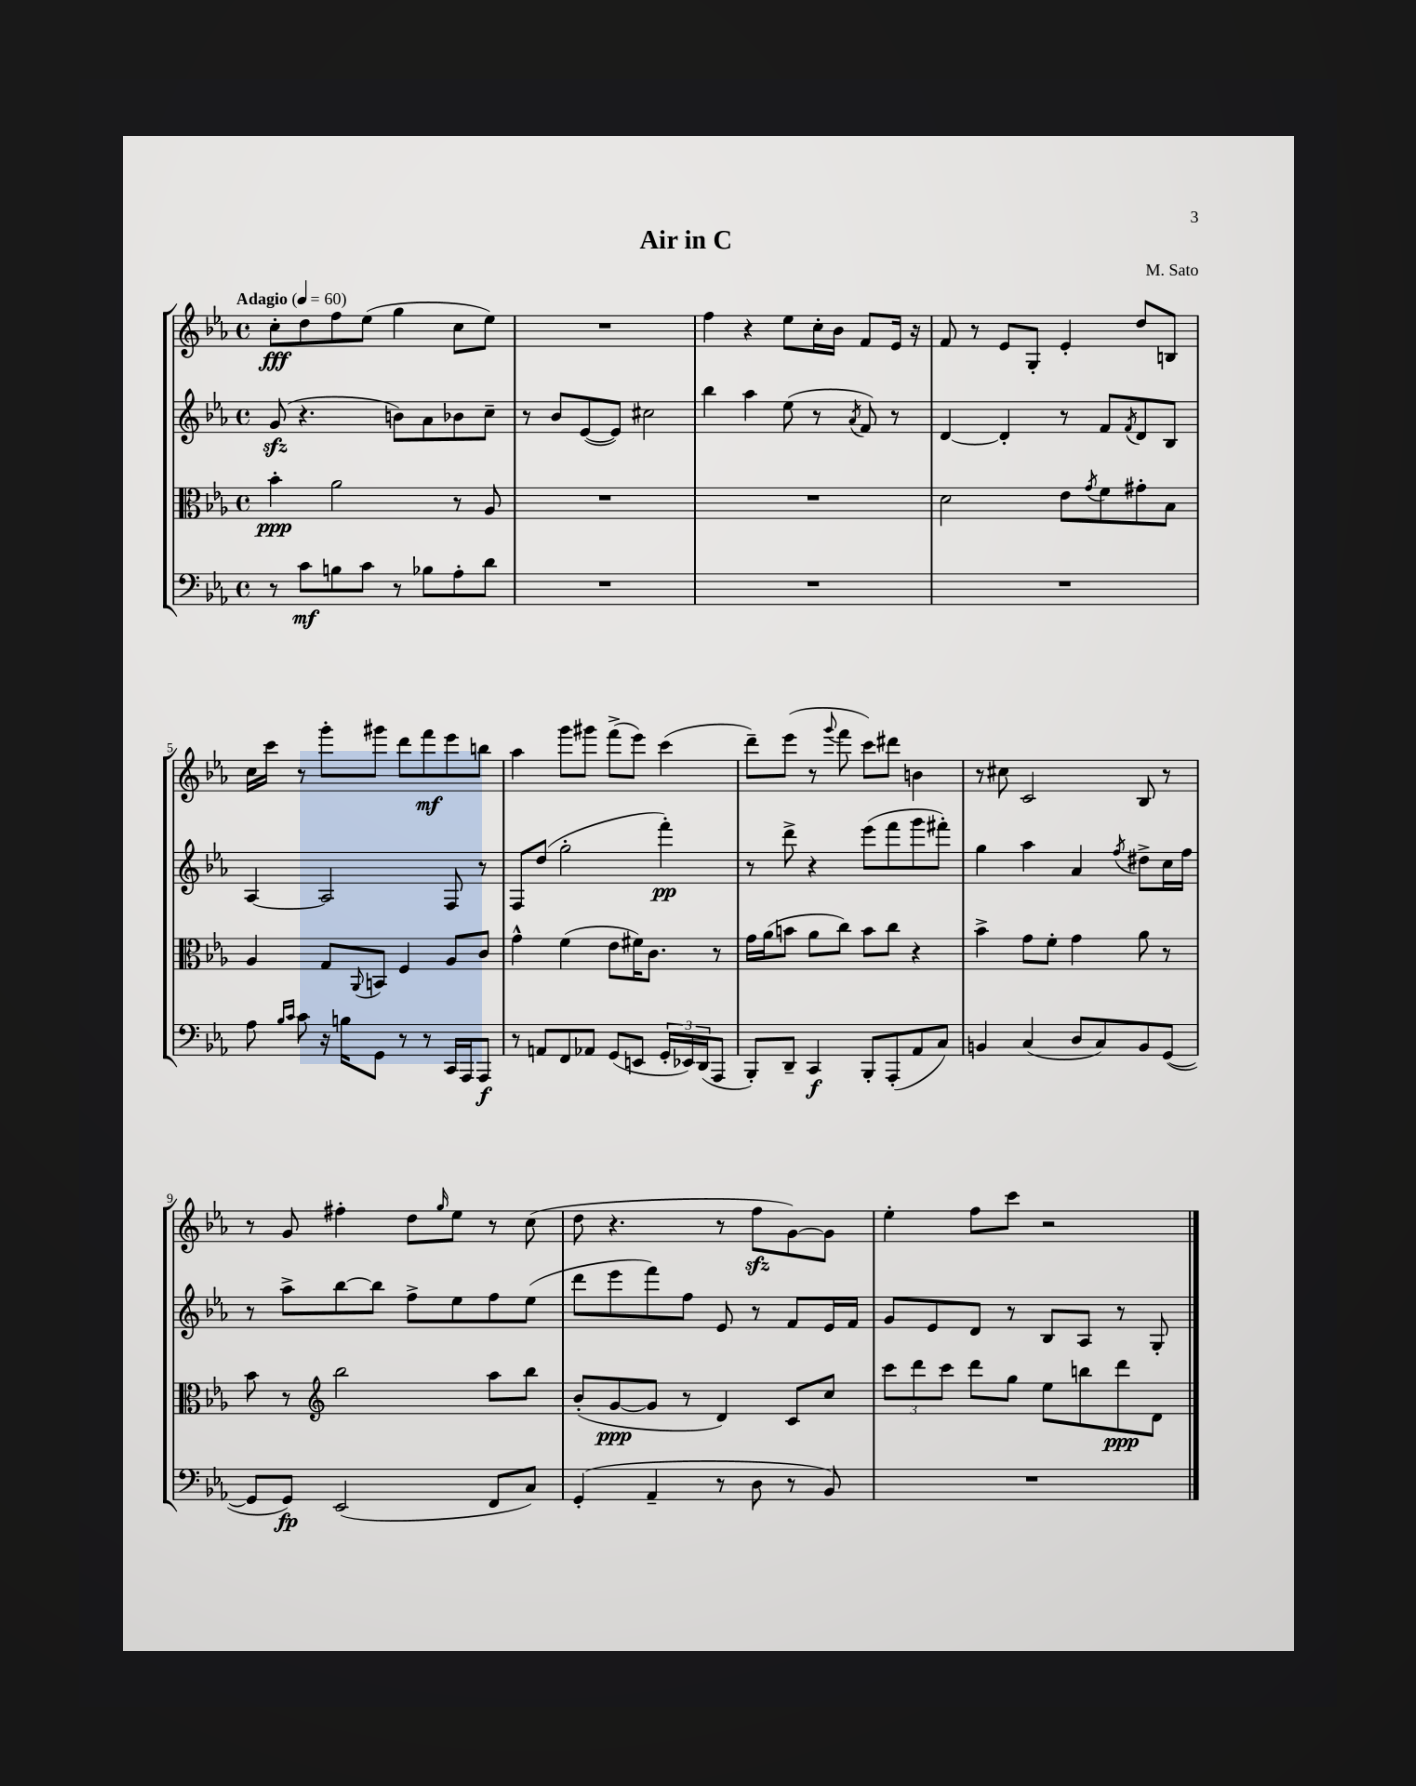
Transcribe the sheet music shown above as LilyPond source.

\header { title = "Air in C" composer = "M. Sato" }
<<
\new StaffGroup <<
\new Staff = "s0" {
    \clef treble \key ees \major \defaultTimeSignature \time 4/4 \tempo "Adagio" 4 = 60
    c''8-.\fff d''8 f''8 ees''8( g''4 c''8 ees''8) |
    R1 |
    f''4 r4 ees''8 c''16-. bes'16 f'8 ees'16 r16 |
    f'8 r8 ees'8 g8-. ees'4-. d''8 b8 |
    c''16 c'''16 r8 g'''8-. gis'''8 d'''8 f'''8\mf ees'''8 b''8 |
    aes''4 g'''8 gis'''8 f'''8->( ees'''8) c'''4( |
    d'''8--) ees'''8( r8 \appoggiatura { g'''8 } f'''8 c'''8) dis'''8 b'4 |
    r8 cis''8 c'2 bes8 r8 |
    r8 g'8 fis''4-. d''8 \grace { g''16 } ees''8 r8 c''8( |
    d''8 r4. r8 f''8\sfz g'8~) g'8 |
    ees''4-. f''8 c'''8 r2 \bar "|." |
}
\new Staff = "s1" {
    \clef treble \key ees \major \defaultTimeSignature \time 4/4
    g'8\sfz( r4. b'8) aes'8 bes'8 c''8-- |
    r8 bes'8 ees'8~( ees'8) cis''2 |
    bes''4 aes''4 ees''8( r8 \acciaccatura { aes'8 } f'8) r8 |
    d'4~ d'4-. r8 f'8 \acciaccatura { f'8 } d'8 bes8 |
    aes4~ aes2 f8 r8 |
    f8 d''8( g''2-. f'''4-.\pp) |
    r8 d'''8-> r4 ees'''8( f'''8 g'''8 fis'''8-.) |
    g''4 aes''4 aes'4 \acciaccatura { f''8 } dis''8-> c''16 f''16 |
    r8 aes''8-> bes''8~ bes''8 f''8-> ees''8 f''8 ees''8( |
    d'''8 ees'''8 f'''8) f''8 ees'8 r8 f'8 ees'16 f'16 |
    g'8 ees'8 d'8 r8 bes8 aes8 r8 g8-. \bar "|." |
}
\new Staff = "s2" {
    \clef alto \key ees \major \defaultTimeSignature \time 4/4
    bes'4-.\ppp aes'2 r8 aes8 |
    R1 |
    R1 |
    d'2 ees'8 \acciaccatura { g'8 } f'8 gis'8-. bes8 |
    aes4 g8 \appoggiatura { aes,8 } b,8 f4 aes8 c'8 |
    g'4-^ f'4( ees'8 fis'16) c'8. r8 |
    g'16 aes'16( b'8 aes'8 c''8) b'8 c''8 r4 |
    bes'4-> g'8 f'8-. g'4 aes'8 r8 |
    bes'8 r8 \clef treble bes''2 aes''8 bes''8 |
    bes'8-.( g'8~\ppp g'8 r8 d'4) c'8 c''8 |
    \tuplet 3/2 { c'''8 d'''8 c'''8 } d'''8 g''8 ees''8 b''8 d'''8\ppp d'8 \bar "|." |
}
\new Staff = "s3" {
    \clef bass \key ees \major \defaultTimeSignature \time 4/4
    r8 c'8\mf b8 c'8 r8 bes8 aes8-. d'8 |
    R1 |
    R1 |
    R1 |
    aes8 \grace { bes16 c'16 } c'8 r16 b16 g,8 r8 r8 c,16 aes,,16 aes,,8\f |
    r8 a,8 f,8 aes,8 g,8( e,8 \tuplet 3/2 { g,16-. ees,16) d,16( } aes,,8 |
    bes,,8-.) d,8-- c,4\f bes,,8-. aes,,8-.( aes,8 c8) |
    b,4 c4( d8 c8) b,8 g,8~( |
    g,8 g,8\fp) ees,2( f,8 c8) |
    g,4-.( aes,4-- r8 d8 r8 bes,8) |
    R1 \bar "|." |
}
>>
>>
